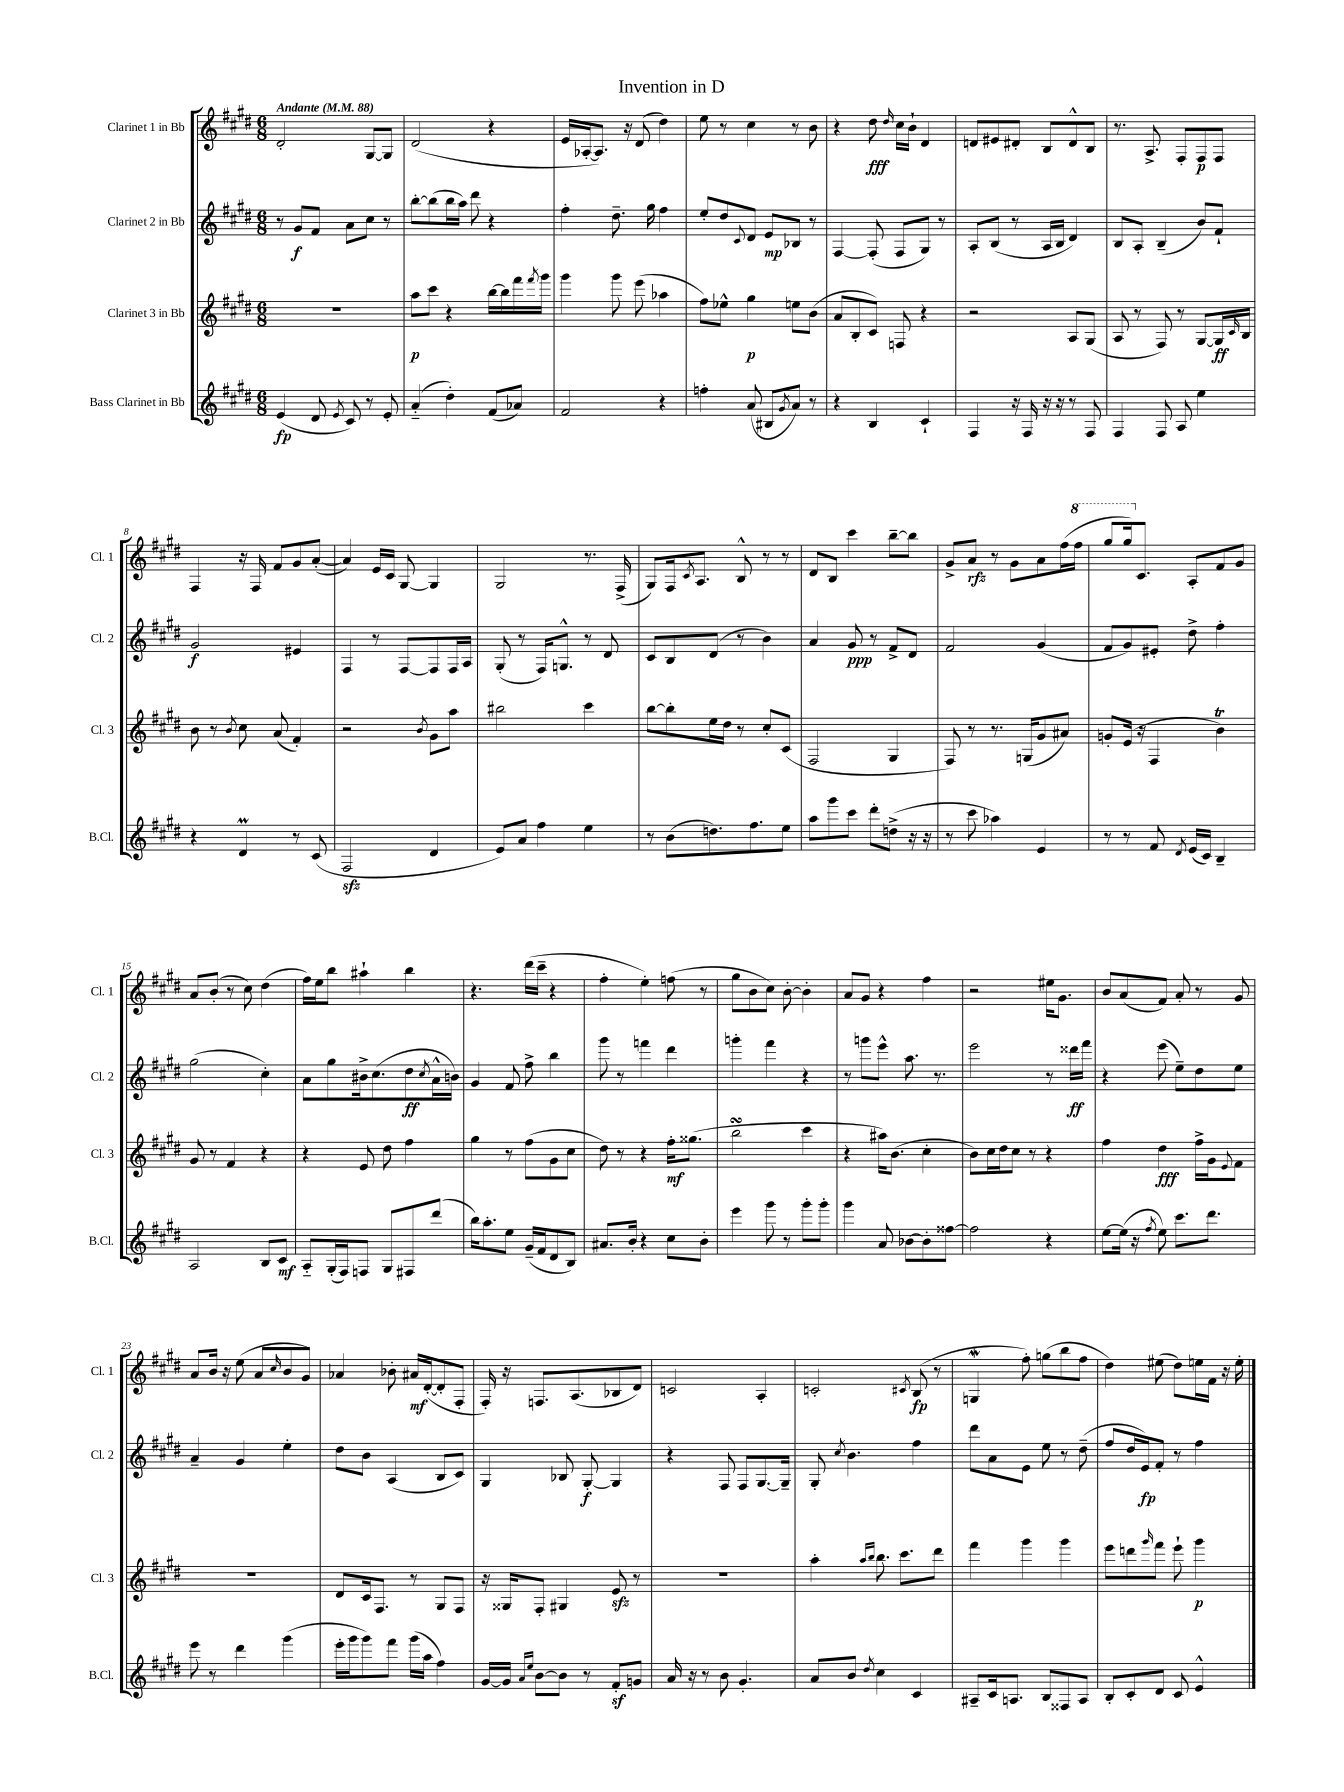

**kern	**dynam	**kern	**dynam	**kern	**dynam	**kern	**dynam
*part4	*part4	*part3	*part3	*part2	*part2	*part1	*part1
*staff4	*staff4	*staff3	*staff3	*staff2	*staff2	*staff1	*staff1
*I"Bass Clarinet in Bb	*	*I"Clarinet 3 in Bb	*	*I"Clarinet 2 in Bb	*	*I"Clarinet 1 in Bb	*
*I'B.Cl.	*	*I'Cl. 3	*	*I'Cl. 2	*	*I'Cl. 1	*
*clefG2	*	*clefG2	*	*clefG2	*	*clefG2	*
*k[f#c#g#d#]	*	*k[f#c#g#d#]	*	*k[f#c#g#d#]	*	*k[f#c#g#d#]	*
*M6/8	*	*M6/8	*	*M6/8	*	*M6/8	*
*MM88	*	*MM88	*	*MM88	*	*MM88	*
=1	=1	=1	=1	=1	=1	=1	=1
!	!	!	!	!	!	!LO:TX:a:B:t=Andante	!
(4e/	fp	2.r	.	8r	.	2d#'/	.
.	.	.	.	8g#/L	f	.	.
8d#/	.	.	.	8f#/J	.	.	.
8qe/	.	.	.	.	.	.	.
8c#/)	.	.	.	8a\L	.	.	.
8r	.	.	.	8cc#\J	.	[8G#/L	.
8e'/	.	.	.	8r	.	8G#/J]	.
=2	=2	=2	=2	=2	=2	=2	=2
(4a/	.	8aa\L	p	[8bb'\L	.	(2d#/	.
.	.	8ccc#\J	.	(8bb\]	.	.	.
4dd#'\)	.	4r	.	16bb\L	.	.	.
.	.	.	.	16aa\JJ)	.	.	.
.	.	.	.	8ddd#\	.	.	.
(8f#/L	.	[16bb\LL	.	4r	.	4r	.
.	.	16bb\]	.	.	.	.	.
8a-X/J)	.	16fff#\	.	.	.	.	.
.	.	8qfff#/	.	.	.	.	.
.	.	16ggg#\JJ	.	.	.	.	.
=3	=3	=3	=3	=3	=3	=3	=3
2f#/	.	4ggg#\	.	4ff#'\	.	16e/LL	.
.	.	.	.	.	.	[16A-X'/J	.
.	.	.	.	.	.	8.A-/J])	.
.	.	8ggg#\	.	8.dd#~\	.	.	.
.	.	.	.	.	.	16r	.
.	.	(8eee\	.	.	.	(8d#/	.
.	.	.	.	16gg#\	.	.	.
4r	.	4aa-X\	.	4ff#\	.	4dd#\)	.
=4	=4	=4	=4	=4	=4	=4	=4
4ffn'\	.	8ff#\L)	.	8ee'/L	.	8ee\	.
.	.	8ee-X^^\J	.	8dd#/	.	8r	.
.	.	.	.	8qqc#/	.	.	.
(8a/	.	4gg#\	p	8d#/J	.	4cc#\	.
8B#X/L	.	.	.	8e/L	mp	.	.
8qg#/	.	.	.	.	.	.	.
8a/J)	.	8een\L	.	8B-X/J	.	8r	.
8r	.	(8b\J	.	8r	.	8b\	.
=5	=5	=5	=5	=5	=5	=5	=5
4r	.	8a/L	.	[4F#/	.	4r	.
.	.	8B'/	.	.	.	.	.
4B/	.	8c#/J)	.	(8F#'/]	.	8dd#\	fff
.	.	.	.	.	.	16qqdd#/	.
.	.	8Fn/	.	8F#/L	.	16cc#\LL	.
.	.	.	.	.	.	16b`\JJ	.
4c#`/	.	4r	.	8G#/J)	.	4d#/	.
.	.	.	.	8r	.	.	.
=6	=6	=6	=6	=6	=6	=6	=6
4F#/	.	2r	.	8A'/L	.	8dn/L	.
.	.	.	.	(8B/J	.	8e#X/	.
16r	.	.	.	8r	.	8d#X'/J	.
16F#/	.	.	.	.	.	.	.
16r	.	.	.	16A/LL	.	8B/L	.
16r	.	.	.	16B/JJ	.	.	.
8r	.	8A/L	.	4d#/)	.	8d#^^/	.
8F#/	.	(8G#/J	.	.	.	8B/J	.
=7	=7	=7	=7	=7	=7	=7	=7
4F#/	.	8A/	.	8B/L	.	8.r	.
.	.	8r	.	8A'/J	.	.	.
.	.	.	.	.	.	8.A^/	.
8F#/	.	8F#/)	.	(4B~/	.	.	.
8A/	.	8r	.	.	.	8F#'/L	.
4ee\	.	[8G#/L	.	8b/L)	.	8F#/	p
.	.	16G#/L]	ff	8f#`/J	.	8F#/J	.
.	.	16qqc#/	.	.	.	.	.
.	.	16B/JJ	.	.	.	.	.
!!LO:LB:g=z
=8	=8	=8	=8	=8	=8	=8	=8
4r	.	8b\	.	2g#/	f	4F#/	.
.	.	8r	.	.	.	.	.
.	.	8qb/	.	.	.	.	.
4d#m/	.	8cc#\	.	.	.	16r	.
.	.	.	.	.	.	16F#/	.
.	.	(8a/	.	.	.	8f#/L	.
8r	.	4f#'/)	.	4e#X/	.	8g#/	.
(8c#/	.	.	.	.	.	([8a'/J	.
=9	=9	=9	=9	=9	=9	=9	=9
2F#zz/	.	2r	.	4F#/	.	4a/])	.
.	.	.	.	8r	.	16e/LL	.
.	.	.	.	.	.	16c#/JJ	.
.	.	.	.	[8F#/L	.	[8G#/	.
.	.	8qb/	.	.	.	.	.
4d#/	.	8g#\L	.	8F#/]	.	4G#/]	.
.	.	8aa\J	.	16F#/L	.	.	.
.	.	.	.	16A/JJ	.	.	.
=10	=10	=10	=10	=10	=10	=10	=10
8e/L)	.	2bb#X\	.	(8G#'/	.	2G#/	.
8a/J	.	.	.	8r	.	.	.
4ff#\	.	.	.	16F#/KL)	.	.	.
.	.	.	.	8.Gn^^/J	.	.	.
4ee\	.	4ccc#\	.	8r	.	8.r	.
.	.	.	.	8d#/	.	.	.
.	.	.	.	.	.	(16F#^/	.
=11	=11	=11	=11	=11	=11	=11	=11
8r	.	[8bb\L	.	8c#/L	.	8G#/L)	.
(8b\L	.	8bb'\]	.	8B/	.	16F#/k	.
.	.	.	.	.	.	8qc#/	.
.	.	.	.	.	.	8.A/J	.
8.ddn\)	.	16ee\L	.	(8d#/J	.	.	.
.	.	16dd#\JJ	.	.	.	.	.
.	.	8r	.	8r	.	8B^^/	.
8.ff#\	.	.	.	.	.	.	.
.	.	8cc#'/L	.	4b\)	.	8r	.
8ee\J	.	(8c#/J	.	.	.	8r	.
=12	=12	=12	=12	=12	=12	=12	=12
8aa\L	.	2F#/	.	4a/	.	8d#/L	.
8ggg#\	.	.	.	.	.	8B/J	.
8ccc#\J	.	.	.	8g#/	ppp	4ccc#\	.
8ddd#'\L	.	.	.	8r	.	.	.
(8ddn^\J	.	4G#/	.	8f#^/L	.	[8bb~\L	.
16r	.	.	.	8d#/J	.	8bb\J]	.
16r	.	.	.	.	.	.	.
=13	=13	=13	=13	=13	=13	=13	=13
8r	.	8F#/)	.	2f#/	.	8g#^/L	.
8ccc#\	.	8r	.	.	.	8a/J	rfz
4aa-X\)	.	8.r	.	.	.	8r	.
.	.	.	.	.	.	8g#\L	.
.	.	(16Gn/KL	.	.	.	.	.
4e/	.	8g#/	.	(4g#/	.	8a\	.
.	.	8a#X/J)	.	.	.	(16ff#\L	.
*	*	*	*	*	*	*8va	*
.	.	.	.	.	.	16fff#\JJ	.
=14	=14	=14	=14	=14	=14	=14	=14
8r	.	8gn'/L	.	8f#/L	.	8ggg#/L	.
8r	.	(16e/Jk	.	8g#/)	.	16ggg#/k)	.
*	*	*	*	*	*	*X8va	*
.	.	16r	.	.	.	8.c#/J	.
8f#/	.	4F#/	.	8e#X'/J	.	.	.
8qd#/	.	.	.	.	.	.	.
(16e/LL	.	.	.	8dd#^\	.	8A'/L	.
16c#/JJ)	.	.	.	.	.	.	.
4B~/	.	4bT\)	.	4ff#'\	.	8f#/	.
.	.	.	.	.	.	8g#/J	.
!!LO:LB:g=z
=15	=15	=15	=15	=15	=15	=15	=15
2A/	.	8g#/	.	(2gg#\	.	8a/L	.
.	.	8r	.	.	.	(8b'/J	.
.	.	4f#/	.	.	.	8r	.
.	.	.	.	.	.	8cc#\)	.
8B/L	.	4r	.	4cc#'\)	.	(4dd#\	.
8c#/J	mf	.	.	.	.	.	.
=16	=16	=16	=16	=16	=16	=16	=16
8A/L	.	4r	.	8a\L	.	16ff#\LL)	.
.	.	.	.	.	.	16ee\J	.
(16G#'/L	.	.	.	8gg#\	.	8bb\J	.
16F#/J)	.	.	.	.	.	.	.
8Fn/J	.	8e/	.	16b#X^\k	.	4aa#X`\	.
.	.	.	.	(8.cc#\	.	.	.
8G#/L	.	8dd#\	.	.	.	.	.
8F#X/	.	4ff#\	.	8dd#\	ff	4bb\	.
.	.	.	.	8qcc#/	.	.	.
(8ddd#/J	.	.	.	16a^^\L	.	.	.
.	.	.	.	16bn\JJ)	.	.	.
=17	=17	=17	=17	=17	=17	=17	=17
16bb\KL)	.	4gg#\	.	4g#/	.	4.r	.
8.aa'\	.	.	.	.	.	.	.
8ee\J	.	8r	.	8f#/	.	.	.
(16g#~/LL	.	(8ff#\L	.	8ff#^\	.	(16ddd#\LL	.
16f#/J	.	.	.	.	.	16ccc#~\JJ	.
8d#/	.	8g#\	.	4bb\	.	4r	.
8B/J)	.	8cc#\J	.	.	.	.	.
=18	=18	=18	=18	=18	=18	=18	=18
8.a#X/L	.	8dd#\)	.	8ggg#\	.	4ff#'\	.
.	.	8r	.	8r	.	.	.
16b'/Jk	.	.	.	.	.	.	.
4r	.	4r	.	4fffn\	.	4ee'\)	.
8cc#\L	.	16ff#'\KL	mf	4ddd#\	.	(8ffn\	.
.	.	(8.gg##X\J	.	.	.	.	.
8b'\J	.	.	.	.	.	8r	.
=19	=19	=19	=19	=19	=19	=19	=19
4eee\	.	2bbsSSS\	.	4gggn'\	.	8gg#\L	.
.	.	.	.	.	.	8b\	.
8ggg#\	.	.	.	4fff#\	.	8cc#\J)	.
8r	.	.	.	.	.	[8b'\	.
8ggg#'\L	.	4ccc#\	.	4r	.	4b'\]	.
8ggg#'\J	.	.	.	.	.	.	.
=20	=20	=20	=20	=20	=20	=20	=20
4ggg#\	.	4r	.	8r	.	8a/L	.
.	.	.	.	8gggn\L	.	8g#/J	.
8a/	.	16aa#X\KL)	.	8eee^^\J	.	4r	.
.	.	(8.b\J	.	.	.	.	.
[8b-X\L	.	.	.	8.aa\	.	.	.
8b-'\]	.	4cc#'\	.	.	.	4ff#\	.
.	.	.	.	8.r	.	.	.
[8ff##X\J	.	.	.	.	.	.	.
=21	=21	=21	=21	=21	=21	=21	=21
2ff##\]	.	8b\L)	.	2eee\	.	2r	.
.	.	16cc#\L	.	.	.	.	.
.	.	16dd#\J	.	.	.	.	.
.	.	8cc#\J	.	.	.	.	.
.	.	8r	.	.	.	.	.
4r	.	4r	.	8r	.	16ee#X\KL	.
.	.	.	.	.	.	8.g#\J	.
.	.	.	.	16ddd##X\LL	ff	.	.
.	.	.	.	16fff#\JJ	.	.	.
=22	=22	=22	=22	=22	=22	=22	=22
[8ee\L	.	4ff#\	.	4r	.	8b/L	.
(16ee\Jk]	.	.	.	.	.	(8a/	.
16r	.	.	.	.	.	.	.
8qff#/	.	.	.	.	.	.	.
8ee\)	.	4dd#\	fff	(8eee\	.	8f#/J)	.
8.ccc#\L	.	.	.	8ee~\L)	.	8a'/	.
.	.	16ff#^\LL	.	8dd#\	.	8r	.
8.ddd#\J	.	16g#\J	.	.	.	.	.
.	.	8qqe/	.	.	.	.	.
.	.	8f#\J	.	8ee\J	.	8g#/	.
!!LO:LB:g=z
=23	=23	=23	=23	=23	=23	=23	=23
8eee\	.	2.r	.	4a~/	.	8a/L	.
8r	.	.	.	.	.	16b/Jk	.
.	.	.	.	.	.	16r	.
4ddd#\	.	.	.	4g#/	.	(8ee\	.
.	.	.	.	.	.	8a/L	.
.	.	.	.	.	.	16qqcc#/	.
(4ggg#\	.	.	.	4ee'\	.	8b/	.
.	.	.	.	.	.	8g#/J)	.
=24	=24	=24	=24	=24	=24	=24	=24
16eee'\LL	.	8d#/L	.	8dd#\L	.	4a-X/	.
16ggg#\J	.	.	.	.	.	.	.
8ggg#\)	.	16c#/k	.	8b\J	.	.	.
.	.	8.F#/J	.	.	.	.	.
8fff#\J	.	.	.	(4A/	.	8b-X'\	.
(16ggg#\LL	.	8r	.	.	.	16a#X/LL	mf
16aa\JJ	.	.	.	.	.	([16d#'/J	.
4ff#\)	.	8G#/L	.	8B/L	.	8d#'/]	.
.	.	8F#/J	.	8c#/J)	.	8F#'/J	.
=25	=25	=25	=25	=25	=25	=25	=25
[16g#/LL	.	16r	.	4G#/	.	16F#'/)	.
16g#/JJ]	.	16G##X/KL	.	.	.	16r	.
16qqa/LL	.	.	.	.	.	.	.
16qqee/JJ	.	.	.	.	.	.	.
[8b\L	.	8F#'/J	.	.	.	8.Fn/L	.
8b\J]	.	4G#X/	.	8B-X/	.	.	.
.	.	.	.	.	.	(8.A/	.
8r	.	.	.	[8G#'/	f	.	.
8f#z'/L	.	8ezz/	.	4G#/]	.	8B-X/	.
8gn/J	.	8r	.	.	.	8d#/J)	.
=26	=26	=26	=26	=26	=26	=26	=26
16a/	.	2.r	.	4r	.	2cn/	.
16r	.	.	.	.	.	.	.
8r	.	.	.	.	.	.	.
8b\	.	.	.	8F#/	.	.	.
4.g#'/	.	.	.	8F#/L	.	.	.
.	.	.	.	[8.G#/	.	4A'/	.
.	.	.	.	16G#~/Jk]	.	.	.
=27	=27	=27	=27	=27	=27	=27	=27
8a/L	.	4aa'\	.	8G#'/	.	2cn'/	.
.	.	.	.	8qcc#/	.	.	.
8b/J	.	.	.	4.b\	.	.	.
.	.	16qqaa/LL	.	.	.	.	.
8qdd#/	.	16qqbb/JJ	.	.	.	.	.
4cc#\	.	8.bb\	.	.	.	.	.
.	.	8.ccc#\L	.	.	.	.	.
.	.	.	.	.	.	8qc#X/	.
4c#/	.	.	.	4ff#\	.	(8B/	fp
.	.	8ddd#\J	.	.	.	8r	.
=28	=28	=28	=28	=28	=28	=28	=28
8A#X~/L	.	4fff#\	.	8ddd#\L	.	4Gnw/	.
16c#/k	.	.	.	8a\	.	.	.
8.An/J	.	.	.	.	.	.	.
.	.	4ggg#\	.	8e\J	.	8ff#'\)	.
8B/L	.	.	.	8ee\	.	(8ggn\L	.
8F##X/	.	4ggg#\	.	8r	.	8bb\	.
8A/J	.	.	.	(8dd#~\	.	8ff#\J	.
=29	=29	=29	=29	=29	=29	=29	=29
8B'/L	.	8eee\L	.	8ff#/L	.	4dd#\)	.
8c#'/	.	8dddn\	.	16dd#/L	.	.	.
.	.	.	.	16e/J)	fp	.	.
.	.	16qqggg#/	.	.	.	.	.
8d#/J	.	8fff#\J	.	8f#'/J	.	(8ee#X\	.
8c#/	.	8eee`\	.	8r	.	8dd#\L)	.
4e^^/	.	4ggg#\	p	4ff#\	.	16een\L	.
.	.	.	.	.	.	16f#\JJ	.
.	.	.	.	.	.	16r	.
.	.	.	.	.	.	16ee'\	.
==	==	==	==	==	==	==	==
*-	*-	*-	*-	*-	*-	*-	*-
